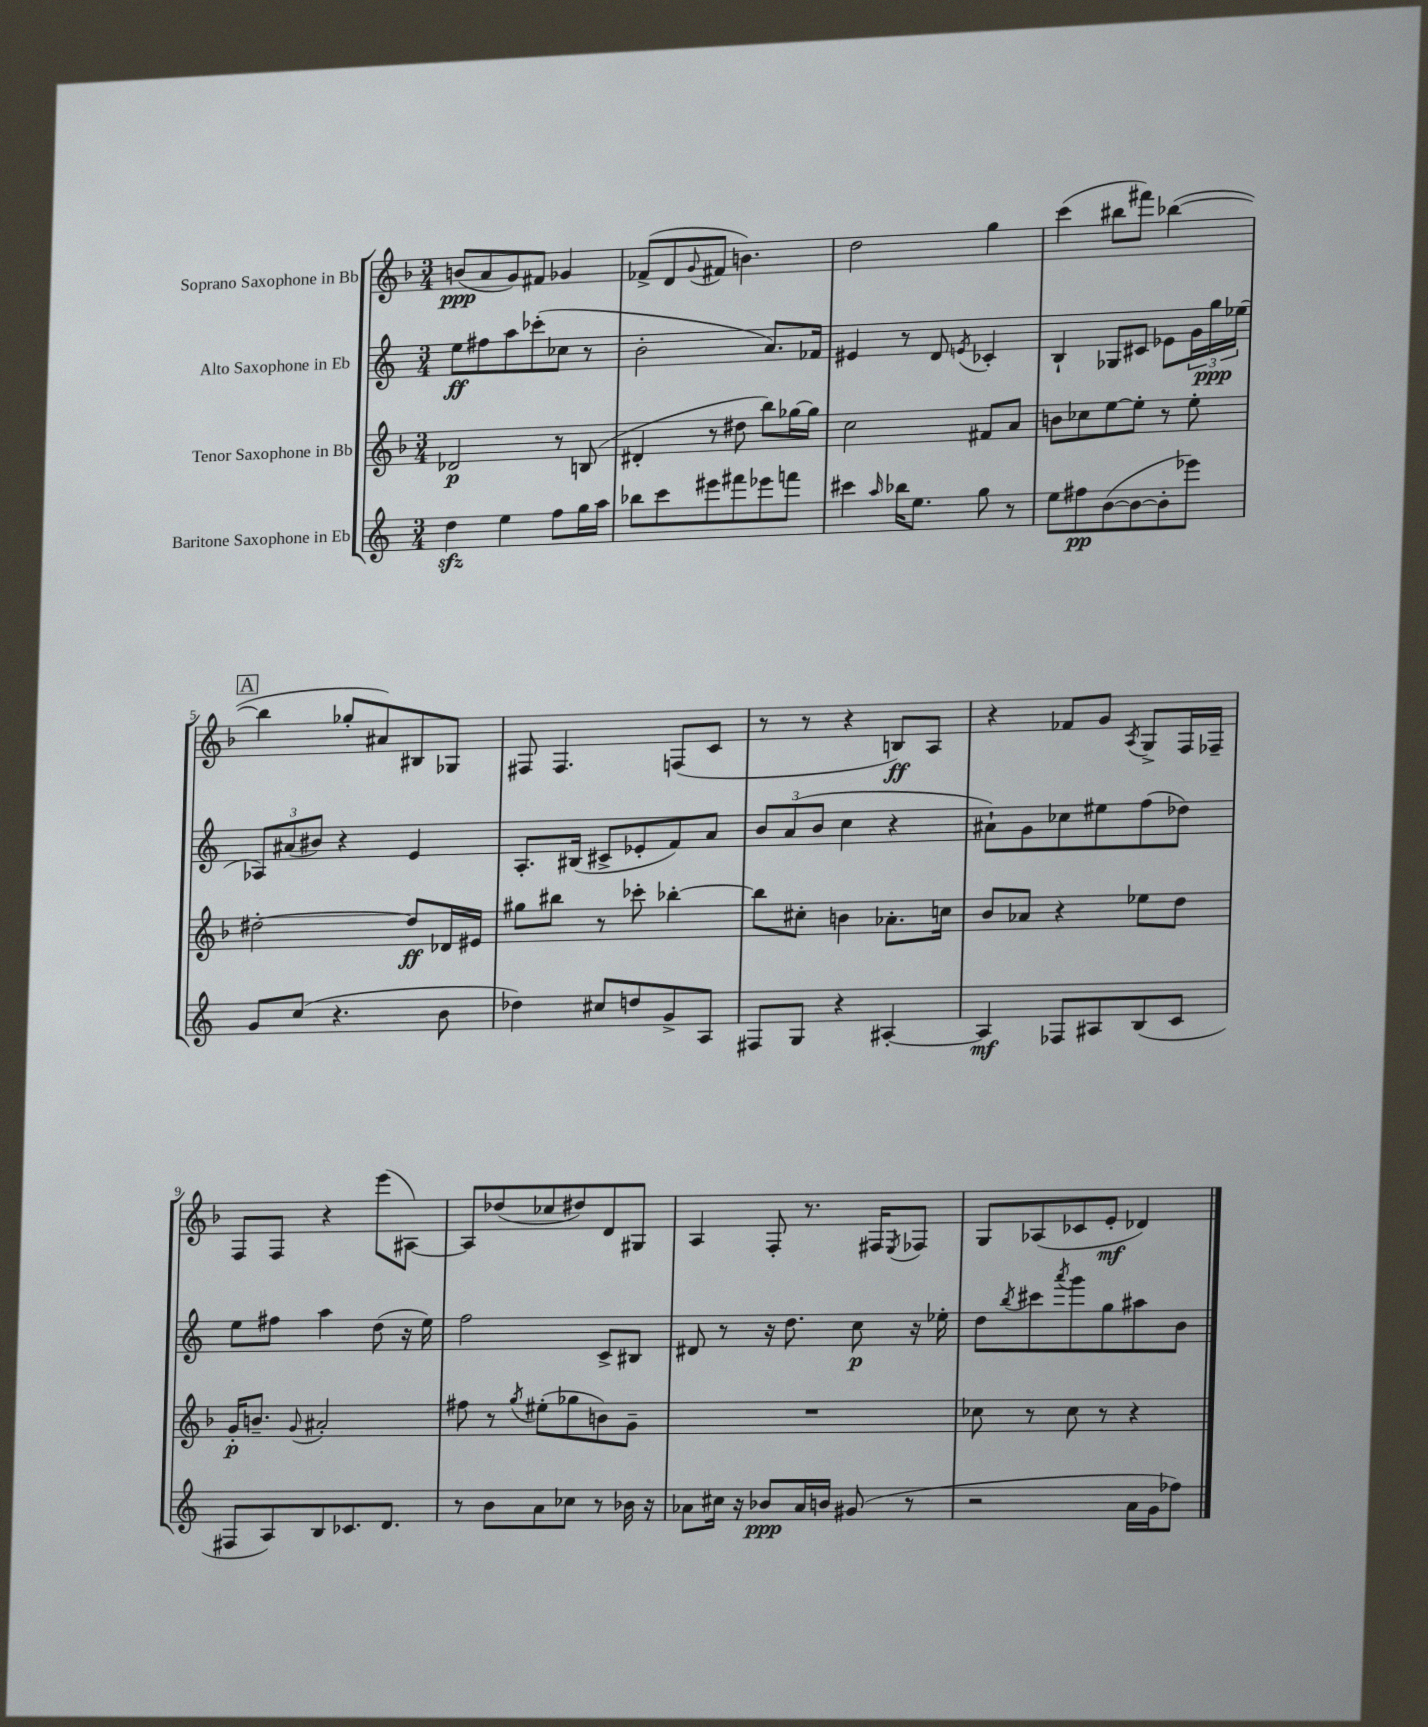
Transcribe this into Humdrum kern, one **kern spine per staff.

**kern	**kern	**kern	**kern
*staff4	*staff3	*staff2	*staff1
*clefG2	*clefG2	*clefG2	*clefG2
*k[]	*k[b-]	*k[]	*k[b-]
*M3/4	*M3/4	*M3/4	*M3/4
4dd	2d-	8ee	(8b
.	.	8ff#	8a
4ee	.	8aa	8g)
.	.	(8ccc-'	8f#
8ff	8r	8cc-	4g-
16gg	(8B	8r	.
16aa	.	.	.
=	=	=	=
8bb-	4d#'	2b'	(8f-^
8ccc	.	.	8d
.	.	.	8qqg
8eee#	8r	.	8f#
8fff#	8dd#	.	4.b)
8eee-	8bb-)	8.a)	.
8fff	[16gg-	.	.
.	16gg-]	16f-	.
=	=	=	=
4ccc#	2cc	4e#	2dd
16qqaa	.	.	.
16bb-	.	8r	.
8.ee	.	.	.
.	.	8d	.
.	.	8qe	.
8gg	8f#	4c-'	4gg
8r	8a	.	.
=	=	=	=
8ee	8b	4B`	(4ccc
8ff#	8cc-	.	.
([8b	[8ee	8G-	8bb#
8b_	8ee']	8c#	8fff#)
8b']	8r	8e-	([4bb-
8eee-)	8ee'	24g	.
.	.	24gg	.
.	.	(24ee-	.
=	=	=	=
8g	[2dd#'	12A-)	4bb-]
.	.	(12a#	.
(8cc	.	.	.
.	.	12b#)	.
4.r	.	4r	8gg-'
.	.	.	8a#)
.	8dd#]	4e	8B#
8b	16d-	.	8G-
.	16e#	.	.
=	=	=	=
4dd-)	8gg#	8.A'	8F#
.	8bb#	.	4.F#
.	.	(16B#	.
8cc#	8r	8c#^	.
8dd	8ccc-'	8e-'	.
8g^	[4bb-'	8f)	(8F
8A	.	8a	8c
=	=	=	=
8F#	8bb-]	12b	8r
.	.	(12a	.
8G	8cc#'	.	8r
.	.	12b	.
4r	4b	4cc	4r
[4A#'	8.a-'	4r	8B)
.	.	.	8A
.	16cc	.	.
=	=	=	=
4A#]	8b-	8a#`)	4r
.	8a-	8g	.
8F-	4r	8cc-	8f-
8A#	.	8ee#	8g
.	.	.	8qA
(8B	8ee-	(8ff	8G^
8c	8dd	8dd-)	16F
.	.	.	16F-~
=	=	=	=
8F#	16g'	8ee	8F
.	8.b~	.	.
8A)	.	8ff#	8F
.	8qqg	.	.
8B	2a#'	4aa	4r
8.c-	.	.	.
.	.	(8dd	(8eee
8.d	.	.	.
.	.	16r	[8A#)
.	.	16ee)	.
=	=	=	=
8r	8ff#	2ff	8A#]
8b	8r	.	(8dd-
.	8qgg	.	.
8a	(8ee#'	.	8cc-
8cc-	8gg-	.	8dd#)
8r	8b)	8c^	8d
16b-	8g~	8B#	8G#
16r	.	.	.
=	=	=	=
8a-	2.r	8d#	4A
16cc#	.	8r	.
16r	.	.	.
8b-	.	16r	8F'
.	.	8.dd	.
16a-	.	.	8.r
16b	.	.	.
(8g#	.	8cc	.
.	.	.	16F#
.	.	.	8qE
8r	.	16r	8F-
.	.	16ee-'	.
=	=	=	=
2r	8cc-	8dd	8G
.	.	8qbb	.
.	8r	8ccc#	(8A-
.	.	8qaaa	.
.	8cc-	8ggg	8c-
.	8r	8gg	8e'
16a	4r	8aa#	4d-)
16g	.	.	.
8ff-)	.	8b	.
==	==	==	==
*-	*-	*-	*-
